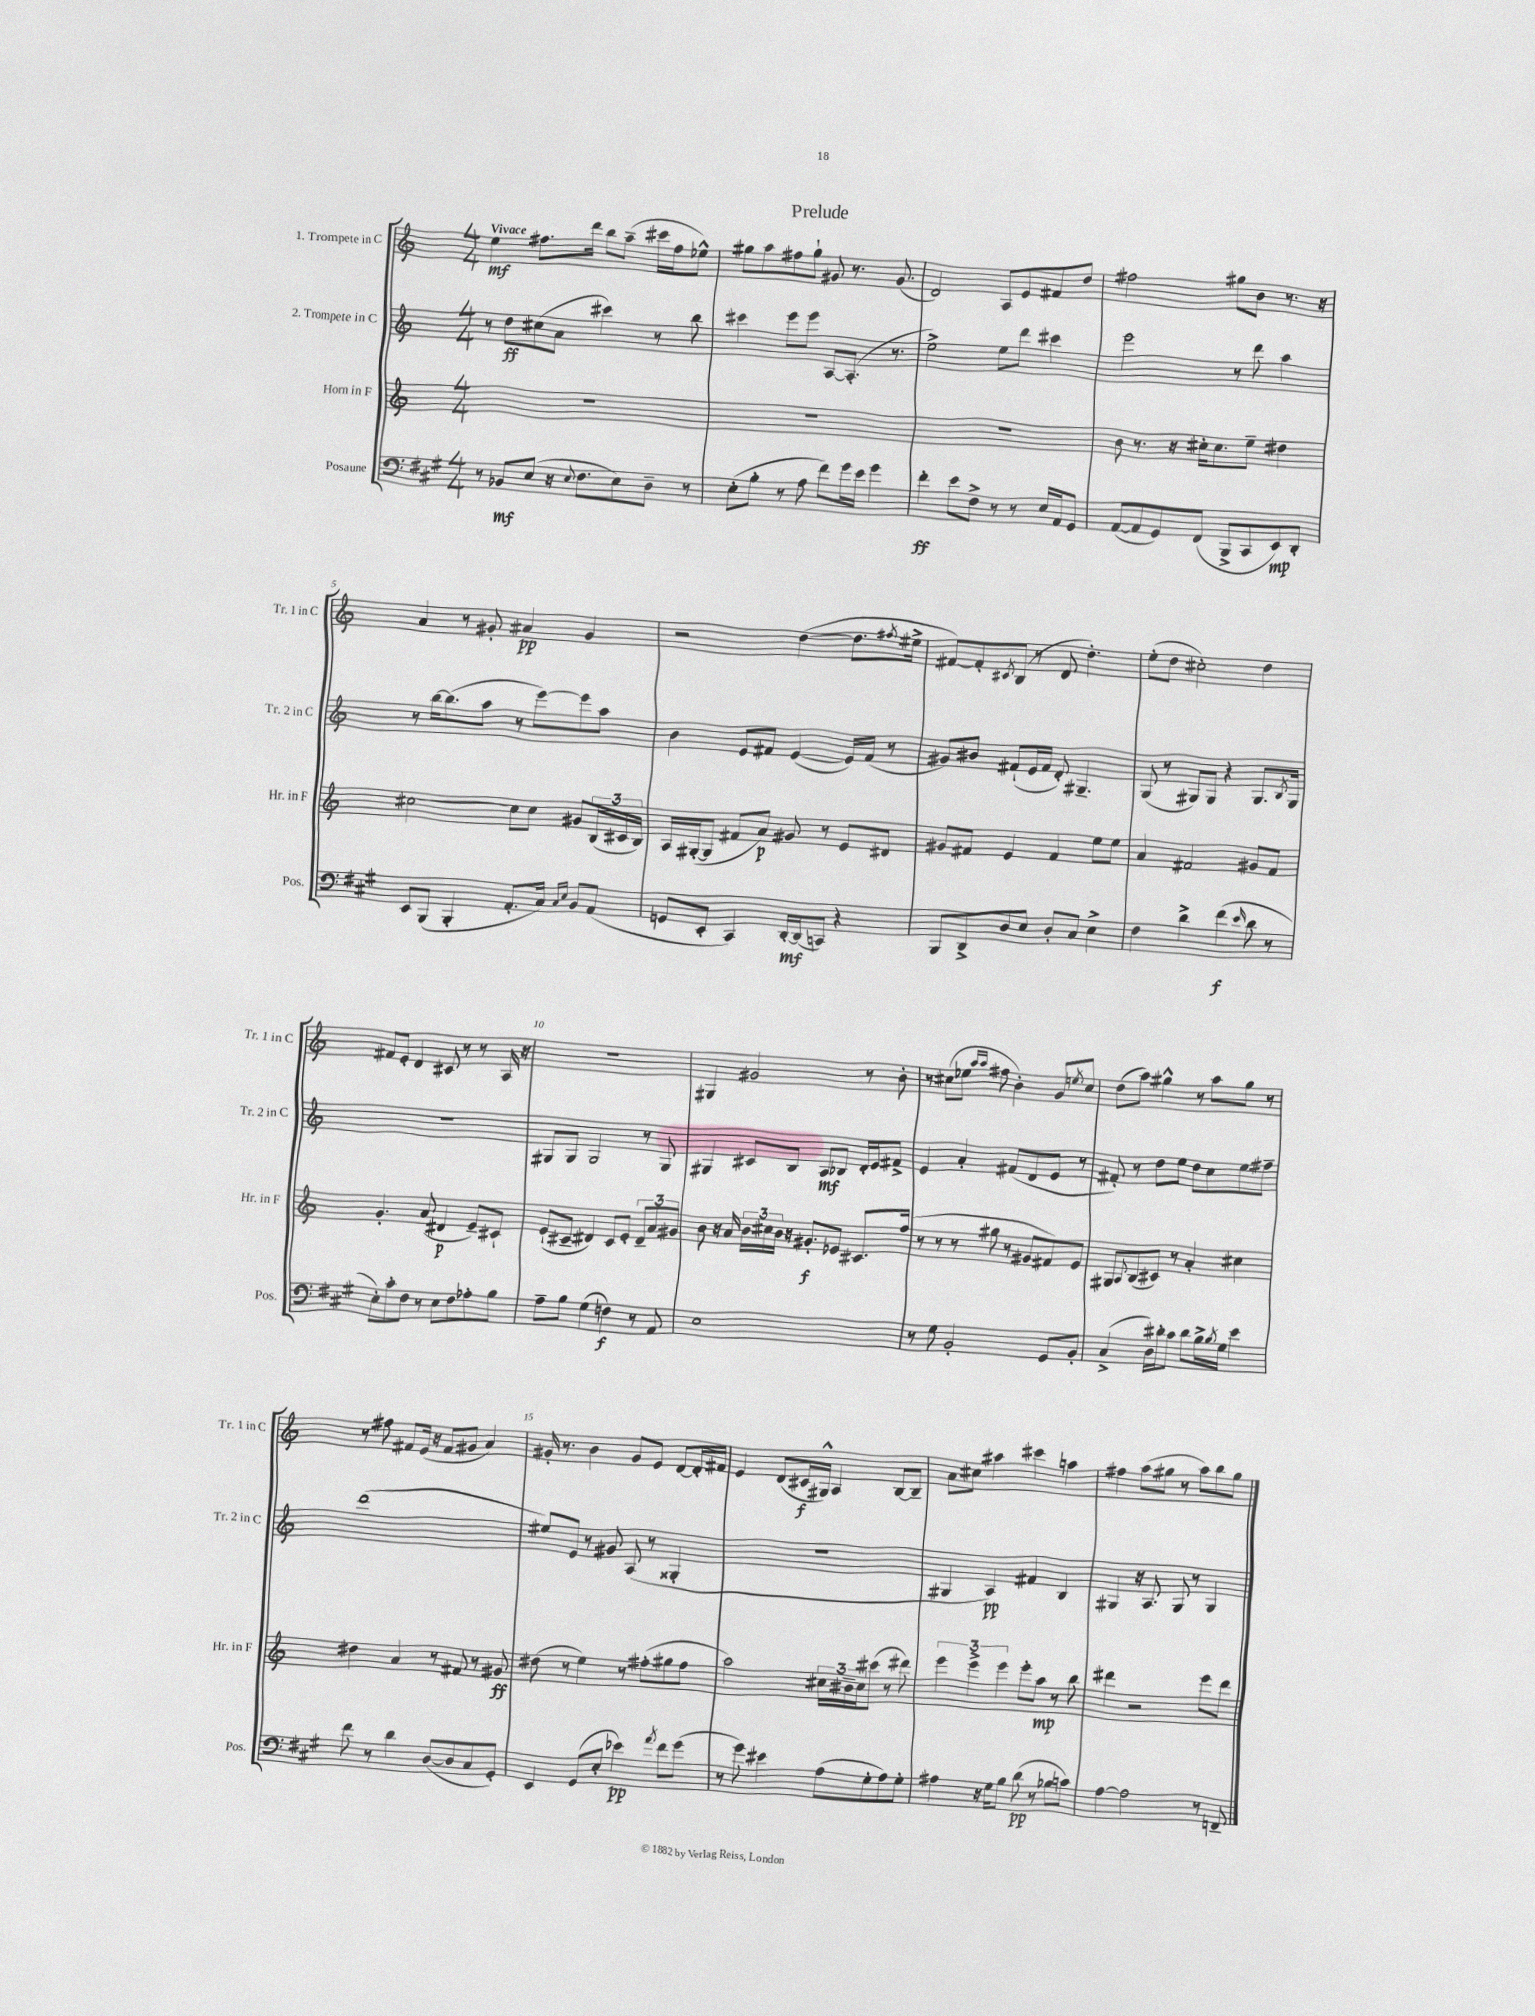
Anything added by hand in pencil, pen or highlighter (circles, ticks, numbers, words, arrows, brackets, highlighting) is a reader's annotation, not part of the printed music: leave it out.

**kern	**kern	**kern	**kern
*staff4	*staff3	*staff2	*staff1
*clefF4	*clefG2	*clefG2	*clefG2
*k[f#c#g#]	*k[]	*k[]	*k[]
*M4/4	*M4/4	*M4/4	*M4/4
8r	1r	8r	4ee
8BB-	.	8dd	.
(8E	.	(8cc#	8.ff#
16r	.	8a	.
8qqE	.	.	.
8.F#	.	.	16ddd
.	.	4ccc#)	8bb
8E)	.	.	(8aa~
8D~	.	8r	16ccc#
.	.	.	16ff#
8r	.	8bb	8ee-^^)
=	=	=	=
(8E'	1r	4ccc#	8gg#
8B'	.	.	8aa
8r	.	8eee	8ff#
8A	.	8eee	8gg#`
8f#)	.	[8A	8g#
16g#	.	(8.A']	8.r
16e	.	.	.
4g#	.	.	.
.	.	8.r	(8.g#
=	=	=	=
4f#'	1r	2ee^)	2d)
8e	.	.	.
8F#^	.	.	.
8r	.	8ee	8A
8r	.	8ddd	8e
16E	.	4ccc#	8f#
16AA	.	.	.
8GG#	.	.	8dd
=	=	=	=
([8AA	8b	2eee	2ff#
8AA]	8.r	.	.
8GG#)	.	.	.
.	16r	.	.
(8FF#	16cc#'	.	.
.	8.cc#	.	.
8BBB^	.	8r	8gg#
8CC#	8ee~	8ddd	8b
8EE)	4dd#	4aa	8.r
8DD'	.	.	.
.	.	.	16r
=	=	=	=
8EE	[2cc#	8r	4a
(8BBB	.	[16bb	.
.	.	(8.bb]	.
4BBB'	.	.	8r
.	.	8aa	8g#'
8.AA'	8cc#]	8r	4a#
.	8cc#	[8eee)	.
16C#)	.	.	.
16qqC#	.	.	.
16qqE	.	.	.
8BB	8g#	8eee]	4g#
(8AA	(24B	8aa	.
.	24c#	.	.
.	24B)	.	.
=	=	=	=
8GG	16A	4b	2r
.	([16G#'	.	.
8EE'	8G#]	.	.
4CC#)	8f#	8e	.
.	8a)	8f#	.
[16DD'	8g#	([4e	([4dd
(16DD]	.	.	.
8CC)	8r	.	.
4r	8e	16e])	8.dd]
.	.	(16f#	.
.	8d#	8r	.
.	.	.	8qff#
.	.	.	16ee#^
=	=	=	=
8BBB	8g#	8g#)	[8f#)
8DD^	8f#	8b#	8f#']
.	.	.	8qc#
8D	4e	(8f#`	(8B
8E	.	16e	8r
.	.	16f#	.
8D'	4f#	8d')	8d
8C#	.	4.G#~	4.dd')
4E^	8ee	.	.
.	8ee	.	.
=	=	=	=
4F#	4a	(8G	(8ee'
.	.	8r	8dd
4d^	2f#	8G#)	2cc#')
.	.	8G#	.
(4f#	.	4r	.
16qqe	.	.	.
8d	8g#	8.G#	4dd
8r	8f#	.	.
.	.	8qB	.
.	.	16G#	.
=	=	=	=
8E')	4.g'	1r	8f#
8c#'	.	.	8e'
8F#	.	.	4d
8r	(8a	.	.
8E	4d#	.	8c#
8F#	.	.	8r
8A-'	8e~)	.	8r
8B	8c#`	.	16A
.	.	.	16r
=	=	=	=
8A~	(8e`	8G#	1r
8B	8c#~	8G#	.
(4G#	4d#)	2G#	.
4F)	8c#	.	.
.	8e'	.	.
8r	12d#~	8r	.
.	12a	.	.
8AA	.	8G#	.
.	12g#	.	.
=	=	=	=
1E	8b	4G#	4G#
.	16r	.	.
.	16a	.	.
.	24b	8c#	2g#
.	24cc#	.	.
.	24b	.	.
.	16r	8B	.
.	8.g#'	.	.
.	.	8A	.
.	8e-	8B-	.
.	8.c#	16d'	8r
.	.	16e	.
.	.	8f#^	8b'
.	(16ff	.	.
=	=	=	=
8r	8r	4e	8r
8G#	8r	.	(8cc#
2BB'	8r	4a'	8ee-
.	.	.	16qqaa
.	.	.	16qqaa
.	8gg#	.	8ff#
.	8r	(8f#	4b')
.	8g#	8d	.
8GG#	8f#)	8e	8g
.	.	.	8qee
8BB'	8e	8r	8cc#
=	=	=	=
(4C#^	8G#	8f#')	(8dd
.	8qqA	.	.
.	(8B	8r	8aa)
16D)	8c#)	8dd	4gg#^^
16d#'	.	.	.
8c#	8r	8ee	.
8d#	4a'	8dd	8r
16B^	.	8cc	8aa
8qB	.	.	.
16G#	.	.	.
4e	4cc#	8ee	8gg#
.	.	8ff#~	8r
=	=	=	=
8f#	4dd#	(1ddd	8r
8r	.	.	8ff#
4d	4a	.	8f#
.	.	.	(16e
.	.	.	16r
([8D	8r	.	8f#
8D]	8f#	.	8g#
8C#	8r	.	4a)
8GG#')	8g#	.	.
=	=	=	=
4EE	(8dd#	8ee#)	16g#'
.	.	.	8.r
.	8r	8e	.
(8GG#	4ee)	8r	4b
8E'	.	8g#	.
4e-)	8r	(8A	8g#
.	(8ff#'	8r	8e
8qa	.	.	.
8f#	8gg#	4G##'	[8d
(8g#	8ff#	.	16d']
.	.	.	16f#
=	=	=	=
8r	2aa)	1r	4e
8g#)	.	.	.
4e#	.	.	(8d
.	.	.	16c#
.	.	.	16G#^^)
(8A	24cc#	.	4A
.	24b#~	.	.
.	24cc#	.	.
8G#'	(8ccc#	.	.
8A)	8r	.	[8B
8G#'	8ddd#)	.	8B~]
=	=	=	=
4A#	6eee	4G#	8a
.	.	.	8cc#
.	6eee^	.	.
16r	.	4A)	4aa#
16G#	.	.	.
.	6eee	.	.
8B	.	.	.
(8d	8eee'	4f#	4ccc#
8r	8aa	.	.
8B-	8r	4B	4aa
8c)	8bb	.	.
=	=	=	=
[4A	4ddd#	4G#	4ff#
2A]	2r	16r	(8aa
.	.	8.A	.
.	.	.	8gg#
.	.	8G#	8r
.	.	8r	8aa)
8r	8eee	4G#	8bb
8FF~	8ddd#	.	8gg#
==	==	==	==
*-	*-	*-	*-
